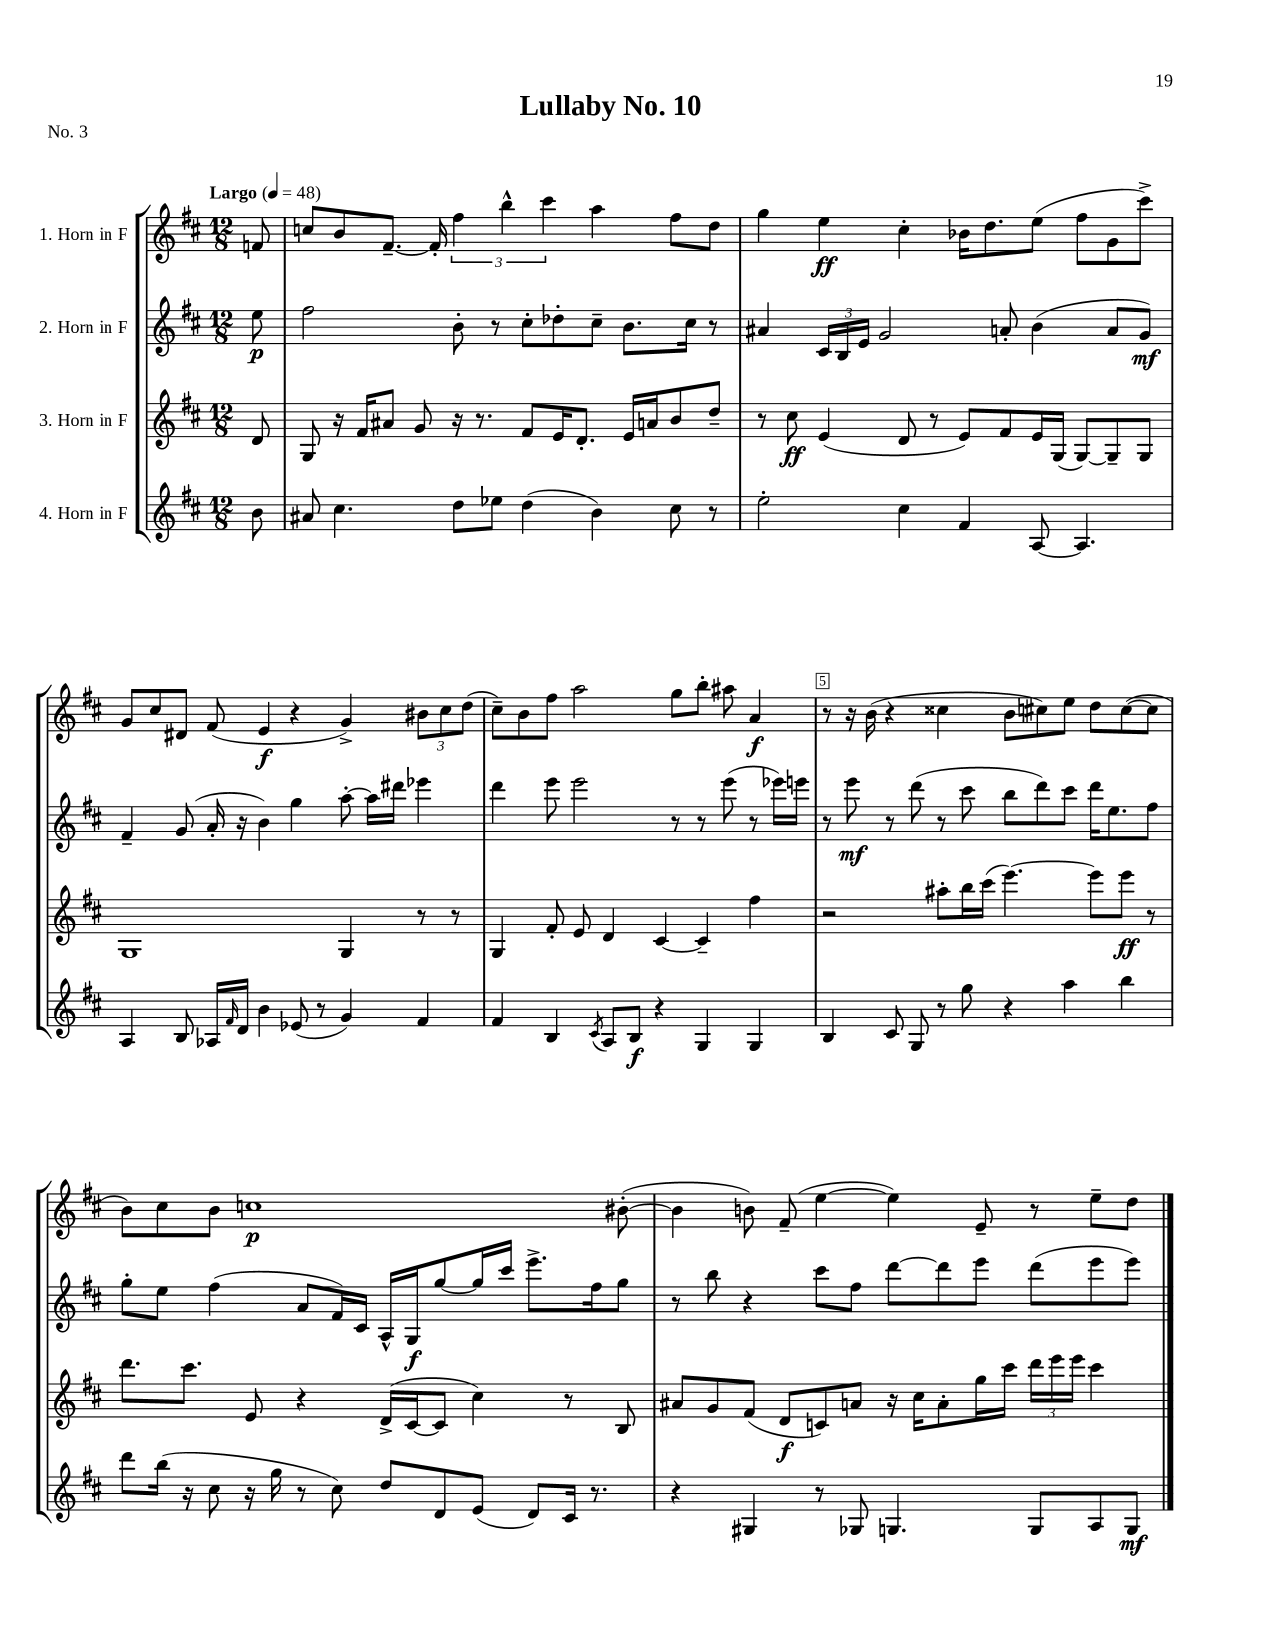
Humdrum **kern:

**kern	**dynam	**kern	**dynam	**kern	**dynam	**kern	**dynam
*part4	*part4	*part3	*part3	*part2	*part2	*part1	*part1
*staff4	*staff4	*staff3	*staff3	*staff2	*staff2	*staff1	*staff1
*I"4. Horn in F	*	*I"3. Horn in F	*	*I"2. Horn in F	*	*I"1. Horn in F	*
*clefG2	*	*clefG2	*	*clefG2	*	*clefG2	*
*k[f#c#]	*	*k[f#c#]	*	*k[f#c#]	*	*k[f#c#]	*
*M12/8	*	*M12/8	*	*M12/8	*	*M12/8	*
*MM48	*	*MM48	*	*MM48	*	*MM48	*
=	=	=	=	=	=	=	=
!	!	!	!	!	!	!LO:TX:a:B:t=Largo	!
8b\	.	8d/	.	8ee\	p	8fn/	.
=1	=1	=1	=1	=1	=1	=1	=1
8a#X/	.	8G/	.	2ff#\	.	8ccn/L	.
4.cc#\	.	16r	.	.	.	8b/	.
.	.	16f#/KL	.	.	.	.	.
.	.	8a#X/J	.	.	.	[8.f#~/J	.
.	.	8g/	.	.	.	.	.
.	.	.	.	.	.	16f#'/]	.
8dd\L	.	16r	.	8b'\	.	6ff#\	.
.	.	8.r	.	.	.	.	.
8ee-X\J	.	.	.	8r	.	.	.
.	.	.	.	.	.	6bb^^\	.
(4dd\	.	8f#/L	.	8cc#'\L	.	.	.
.	.	.	.	.	.	6ccc#\	.
.	.	16e/K	.	8dd-X'\	.	.	.
.	.	8.d'/J	.	.	.	.	.
4b\)	.	.	.	8cc#~\J	.	4aa\	.
.	.	16e/LL	.	8.b\L	.	.	.
.	.	16an/J	.	.	.	.	.
8cc#\	.	8b/	.	.	.	8ff#\L	.
.	.	.	.	16cc#\Jk	.	.	.
8r	.	8dd~/J	.	8r	.	8dd\J	.
=2	=2	=2	=2	=2	=2	=2	=2
2ee'\	.	8r	.	4a#X/	.	4gg\	.
.	.	8cc#\	ff	.	.	.	.
.	.	(4e/	.	24c#/LL	.	4ee\	ff
.	.	.	.	24B/	.	.	.
.	.	.	.	24e/JJ	.	.	.
.	.	.	.	2g/	.	.	.
4cc#\	.	8d/	.	.	.	4cc#'\	.
.	.	8r	.	.	.	.	.
4f#/	.	8e/L)	.	.	.	16b-X\KL	.
.	.	.	.	.	.	8.dd\	.
.	.	8f#/	.	8an'/	.	.	.
[8A/	.	16e/L	.	(4b\	.	(8ee\J	.
.	.	(16G/JJ	.	.	.	.	.
4.A/]	.	[8G/L)	.	.	.	8ff#\L	.
.	.	8G~/]	.	8a/L	.	8g\	.
.	.	8G/J	.	8g/J)	mf	8ccc#^\J)	.
!!LO:LB:g=z
=3	=3	=3	=3	=3	=3	=3	=3
4A/	.	1G	.	4f#~/	.	8g/L	.
.	.	.	.	.	.	8cc#/	.
8B/	.	.	.	(8g/	.	8d#X/J	.
16A-X/LL	.	.	.	16a'/	.	(8f#/	.
16qqf#/	.	.	.	.	.	.	.
16d/JJ	.	.	.	16r	.	.	.
4b\	.	.	.	4b\)	.	4e/	f
(8e-X/	.	.	.	4gg\	.	4r	.
8r	.	.	.	.	.	.	.
4g/)	.	4G/	.	[8aa'\	.	4g^/)	.
.	.	.	.	16aa\LL]	.	.	.
.	.	.	.	16ddd#X\JJ	.	.	.
4f#/	.	8r	.	4eee-X\	.	12b#X\L	.
.	.	.	.	.	.	12cc#\	.
.	.	8r	.	.	.	.	.
.	.	.	.	.	.	(12dd\J	.
=4	=4	=4	=4	=4	=4	=4	=4
4f#/	.	4G/	.	4ddd\	.	8cc#~\L)	.
.	.	.	.	.	.	8b\	.
4B/	.	8f#'/	.	8eee\	.	8ff#\J	.
.	.	8e/	.	2eee\	.	2aa\	.
8qc#/	.	.	.	.	.	.	.
8A/L	.	4d/	.	.	.	.	.
8B/J	f	.	.	.	.	.	.
4r	.	[4c#/	.	.	.	.	.
.	.	.	.	8r	.	8gg\L	.
4G/	.	4c#~/]	.	8r	.	8bb'\J	.
.	.	.	.	(8eee\	.	8aa#X\	.
4G/	.	4ff#\	.	8r	.	4a/	f
.	.	.	.	16eee-X\LL)	.	.	.
.	.	.	.	16eeen\JJ	.	.	.
=5	=5	=5	=5	=5	=5	=5	=5
4B/	.	2r	.	8r	.	8r	.
.	.	.	.	8eee\	mf	16r	.
.	.	.	.	.	.	(16b\	.
8c#/	.	.	.	8r	.	4r	.
8G/	.	.	.	(8ddd\	.	.	.
8r	.	8aa#X'\L	.	8r	.	4cc##X\	.
8gg\	.	16bb\L	.	8ccc#\	.	.	.
.	.	(16ccc#\JJ	.	.	.	.	.
4r	.	[4.eee\)	.	8bb\L	.	8b\L	.
.	.	.	.	8ddd\)	.	8cc#X\)	.
4aa\	.	.	.	8ccc#\J	.	8ee\J	.
.	.	8eee\L]	.	16ddd\KL	.	8dd\L	.
.	.	.	.	8.ee\	.	.	.
4bb\	.	8eee\J	ff	.	.	([8cc#\	.
.	.	8r	.	8ff#\J	.	8cc#\J]	.
!!LO:LB:g=z
=6	=6	=6	=6	=6	=6	=6	=6
8ddd\L	.	8.ddd\L	.	8gg'\L	.	8b\L)	.
(16bb\Jk	.	.	.	8ee\J	.	8cc#\	.
16r	.	8.ccc#\J	.	.	.	.	.
8cc#\	.	.	.	(4ff#\	.	8b\J	.
16r	.	8e/	.	.	.	1ccn	p
16gg\	.	.	.	.	.	.	.
8r	.	4r	.	8a/L	.	.	.
8cc#\)	.	.	.	16f#/L)	.	.	.
.	.	.	.	16c#/JJ	.	.	.
8dd/L	.	(16d^/LL	.	16A^^/LL	.	.	.
.	.	[16c#/J	.	16G/J	f	.	.
8d/	.	8c#/J]	.	[8gg/	.	.	.
(8e/J	.	4cc#\)	.	16gg/L]	.	.	.
.	.	.	.	16ccc#/JJ	.	.	.
8d/L)	.	.	.	8.eee^\L	.	.	.
16c#/Jk	.	8r	.	.	.	.	.
8.r	.	.	.	16ff#\k	.	.	.
.	.	8B/	.	8gg\J	.	([8b#X'\	.
=7	=7	=7	=7	=7	=7	=7	=7
4r	.	8a#X/L	.	8r	.	4b#\]	.
.	.	8g/	.	8bb\	.	.	.
4G#X/	.	(8f#/J	.	4r	.	8bn\)	.
.	.	8d/L	f	.	.	(8f#~/	.
8r	.	8cn/)	.	8ccc#\L	.	[4ee\	.
8G-X/	.	8an/J	.	8ff#\J	.	.	.
4.Gn/	.	16r	.	[8ddd\L	.	4ee\])	.
.	.	16cc#\KL	.	.	.	.	.
.	.	8a'\	.	8ddd\]	.	.	.
.	.	16gg\L	.	8eee\J	.	8e~/	.
.	.	16ccc#\JJ	.	.	.	.	.
8G/L	.	24ddd\LL	.	(8ddd\L	.	8r	.
.	.	24eee\	.	.	.	.	.
.	.	24eee\JJ	.	.	.	.	.
8A/	.	4ccc#\	.	8eee\	.	8ee~\L	.
8G/J	mf	.	.	8eee\J)	.	8dd\J	.
==	==	==	==	==	==	==	==
*-	*-	*-	*-	*-	*-	*-	*-
